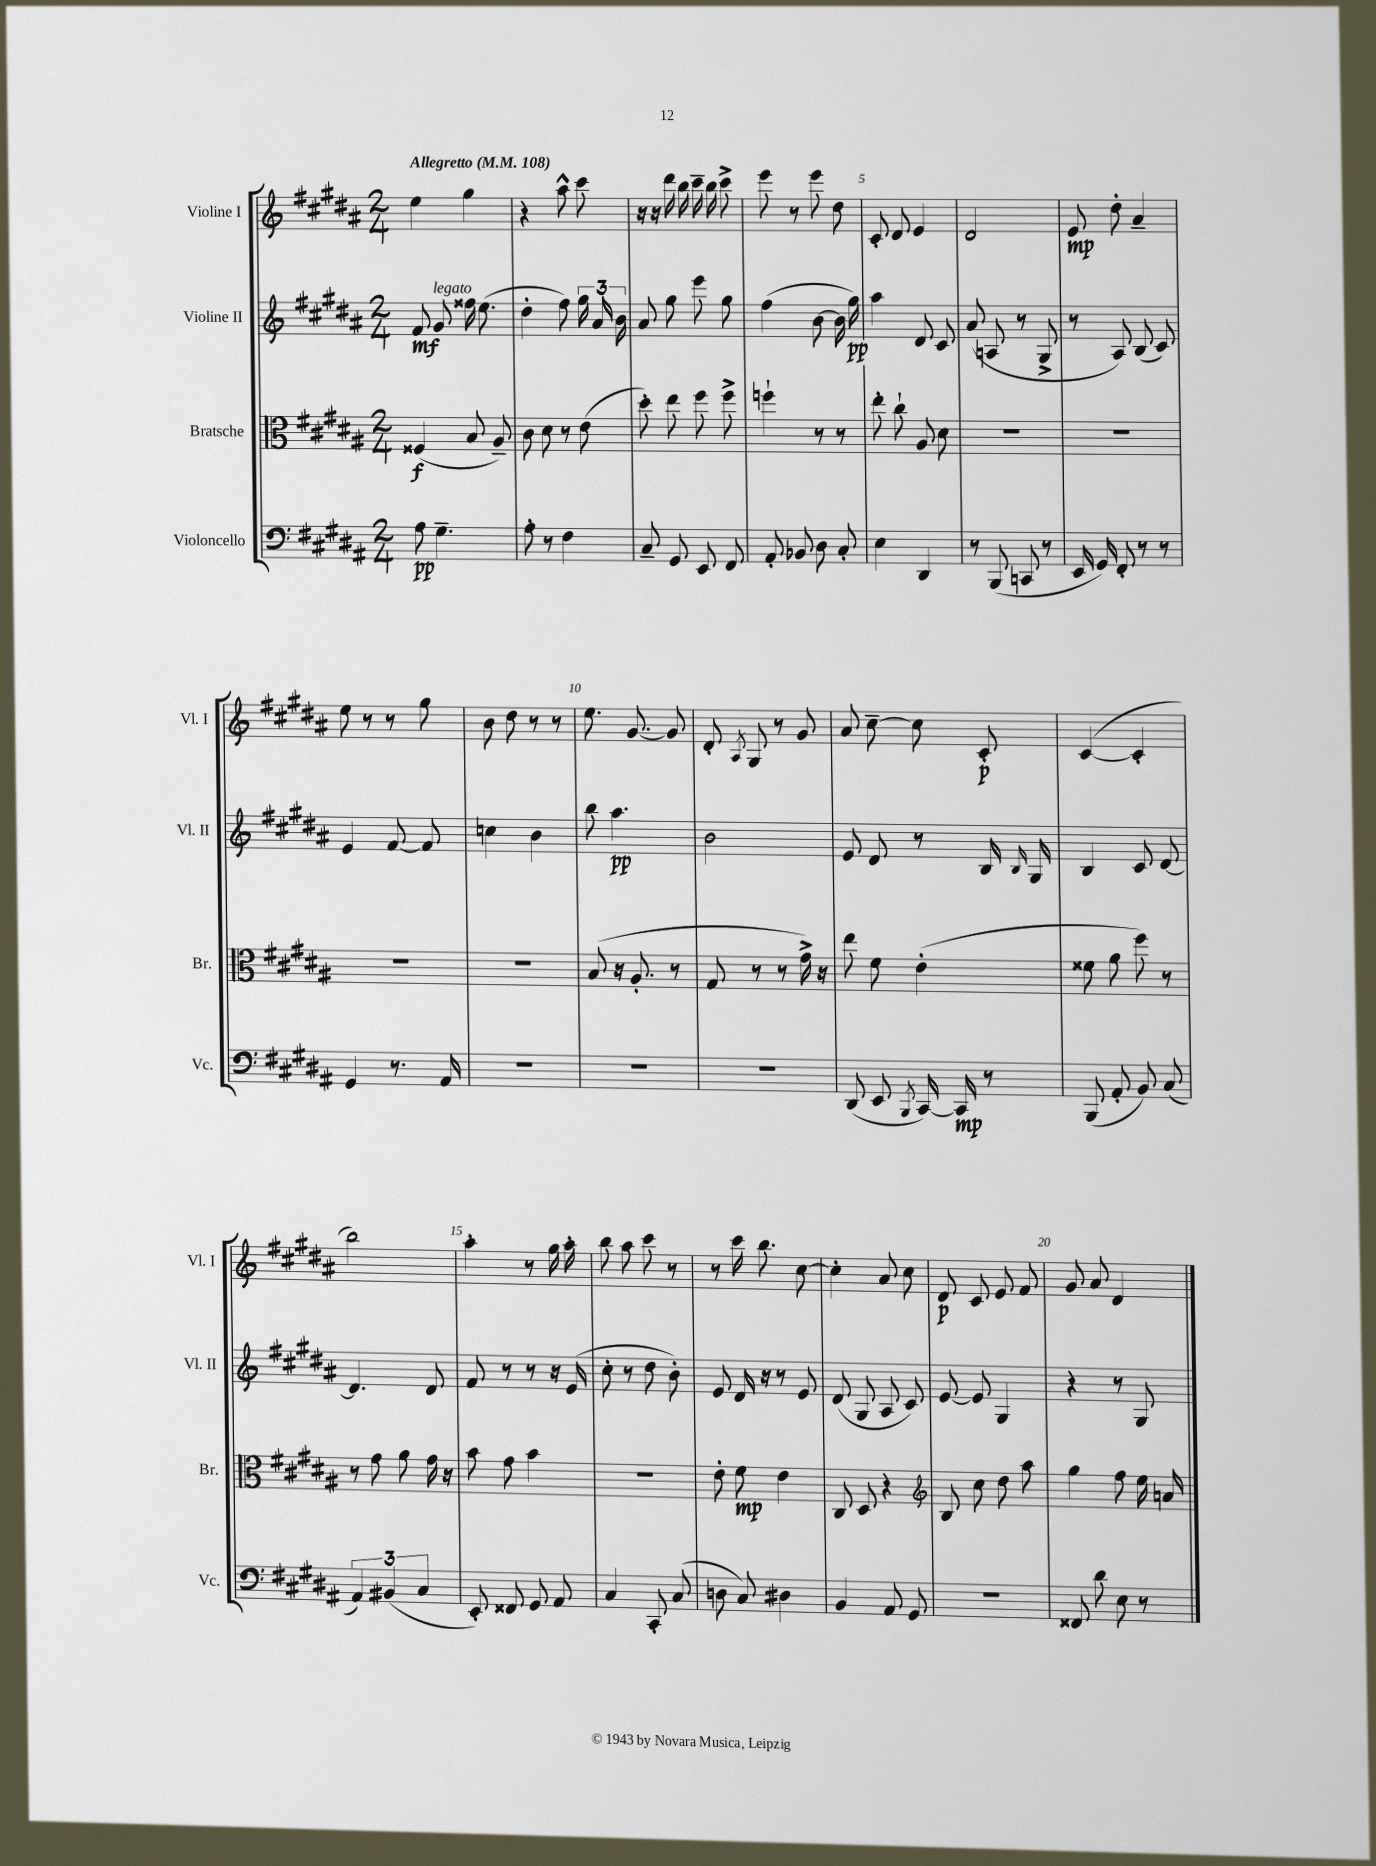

**kern	**dynam	**kern	**dynam	**kern	**dynam	**kern	**dynam
*part4	*part4	*part3	*part3	*part2	*part2	*part1	*part1
*staff4	*staff4	*staff3	*staff3	*staff2	*staff2	*staff1	*staff1
*I"Violoncello	*	*I"Bratsche	*	*I"Violine II	*	*I"Violine I	*
*I'Vc.	*	*I'Br.	*	*I'Vl. II	*	*I'Vl. I	*
*clefF4	*	*clefC3	*	*clefG2	*	*clefG2	*
*k[f#c#g#d#a#]	*	*k[f#c#g#d#a#]	*	*k[f#c#g#d#a#]	*	*k[f#c#g#d#a#]	*
*M2/4	*	*M2/4	*	*M2/4	*	*M2/4	*
*MM108	*	*MM108	*	*MM108	*	*MM108	*
=1	=1	=1	=1	=1	=1	=1	=1
!	!	!	!	!	!	!LO:TX:a:B:t=Allegretto	!
8A#\	pp	(4F##X/	f	8f#/	mf	4ee\	.
!	!	!	!	!LO:TX:a:i:t=legato	!	!	!
4.G#~\	.	.	.	8g#/	.	.	.
.	.	8B/	.	16ff##X\	.	4gg#\	.
.	.	.	.	(8.ee\	.	.	.
.	.	8A#~/)	.	.	.	.	.
=2	=2	=2	=2	=2	=2	=2	=2
8A#'\	.	8c#\	.	4dd#'\	.	4r	.
8r	.	8d#\	.	.	.	.	.
4F#\	.	8r	.	8ff#\)	.	8aa#^^\	.
.	.	(8e\	.	24gg#\	.	8ccc#\	.
.	.	.	.	24a#/	.	.	.
.	.	.	.	24b\	.	.	.
=3	=3	=3	=3	=3	=3	=3	=3
8C#~/	.	8dd#'\)	.	8a#/	.	16r	.
.	.	.	.	.	.	16r	.
8GG#/	.	8ee\	.	8gg#\	.	16ddd#\	.
.	.	.	.	.	.	16bb\	.
8EE/	.	8ff#\	.	8eee\	.	16ccc#~\	.
.	.	.	.	.	.	16bb\	.
8FF#/	.	8ff#^\	.	8gg#\	.	8ccc#^\	.
=4	=4	=4	=4	=4	=4	=4	=4
8AA#'/	.	4ffn`\	.	(4ff#\	.	8eee\	.
8BB-X/	.	.	.	.	.	8r	.
8D#\	.	8r	.	[8b\	.	8eee\	.
8C#'/	.	8r	.	16b\]	.	8dd#\	.
.	.	.	.	16gg#\)	pp	.	.
=5	=5	=5	=5	=5	=5	=5	=5
4E\	.	8ee'\	.	4aa#\	.	8c#'/	.
.	.	8cc#`\	.	.	.	8d#/	.
4DD#/	.	8A#/	.	8d#/	.	4e/	.
.	.	8d#\	.	8c#/	.	.	.
=6	=6	=6	=6	=6	=6	=6	=6
8r	.	2r	.	(8a#/	.	2d#/	.
(8BBB/	.	.	.	8An/	.	.	.
8CCn/	.	.	.	8r	.	.	.
8r	.	.	.	8G#^/	.	.	.
=7	=7	=7	=7	=7	=7	=7	=7
16EE/	.	2r	.	8r	.	8e/	mp
16GG#/)	.	.	.	.	.	.	.
8FF#'/	.	.	.	8A#/)	.	8dd#'\	.
8r	.	.	.	(8B/	.	4a#~/	.
8r	.	.	.	8c#/)	.	.	.
!!LO:LB:g=z
=8	=8	=8	=8	=8	=8	=8	=8
4GG#/	.	2r	.	4e/	.	8ee\	.
.	.	.	.	.	.	8r	.
8.r	.	.	.	[8f#/	.	8r	.
.	.	.	.	8f#/]	.	8gg#\	.
16AA#/	.	.	.	.	.	.	.
=9	=9	=9	=9	=9	=9	=9	=9
2r	.	2r	.	4ccn\	.	8b\	.
.	.	.	.	.	.	8dd#\	.
.	.	.	.	4b\	.	8r	.
.	.	.	.	.	.	8r	.
=10	=10	=10	=10	=10	=10	=10	=10
2r	.	(8B/	.	8bb\	.	8.ee\	.
.	.	16r	.	4.aa#\	pp	.	.
.	.	8.A#'/	.	.	.	[8.g#/	.
.	.	8r	.	.	.	8g#/]	.
=11	=11	=11	=11	=11	=11	=11	=11
2r	.	8G#/	.	2b\	.	8d#'/	.
.	.	.	.	.	.	8qA#/	.
.	.	8r	.	.	.	8G#/	.
.	.	8r	.	.	.	8r	.
.	.	16g#^\)	.	.	.	8g#/	.
.	.	16r	.	.	.	.	.
=12	=12	=12	=12	=12	=12	=12	=12
(8DD#/	.	8ee\	.	8e/	.	8a#/	.
8EE/	.	8f#\	.	8d#/	.	[8cc#~\	.
8qBBB/	.	.	.	.	.	.	.
[16CC#/)	.	(4e'\	.	8r	.	8cc#\]	.
16CC#/]	mp	.	.	.	.	.	.
8r	.	.	.	16B/	.	8c#'/	p
.	.	.	.	16qqB/	.	.	.
.	.	.	.	16G#/	.	.	.
=13	=13	=13	=13	=13	=13	=13	=13
(8BBB/	.	8f##X\	.	4B/	.	([4c#/	.
8AA#'/	.	8a#\	.	.	.	.	.
8BB/)	.	8ff#\)	.	8c#/	.	4c#'/]	.
(8C#/	.	8r	.	[8d#/	.	.	.
!!LO:LB:g=z
=14	=14	=14	=14	=14	=14	=14	=14
6AA#/)	.	8r	.	4.d#/]	.	2bb\)	.
.	.	8g#\	.	.	.	.	.
(6BB#X/	.	.	.	.	.	.	.
.	.	8a#\	.	.	.	.	.
6C#/	.	.	.	.	.	.	.
.	.	16g#\	.	8d#/	.	.	.
.	.	16r	.	.	.	.	.
=15	=15	=15	=15	=15	=15	=15	=15
8EE'/)	.	8b\	.	8f#/	.	4aa#'\	.
8FF##X/	.	8g#\	.	8r	.	.	.
8GG#/	.	4b\	.	8r	.	8r	.
8AA#/	.	.	.	16r	.	16gg#\	.
.	.	.	.	(16e/	.	16aa#'\	.
=16	=16	=16	=16	=16	=16	=16	=16
4C#/	.	2r	.	8cc#'\	.	8bb\	.
.	.	.	.	8r	.	8aa#\	.
8CC#'/	.	.	.	8dd#\	.	8ccc#\	.
(8C#/	.	.	.	8b'\)	.	8r	.
=17	=17	=17	=17	=17	=17	=17	=17
8Dn\	.	8e'\	.	8e/	.	8r	.
8C#/)	.	8f#\	mp	16d#/	.	16ccc#\	.
.	.	.	.	16r	.	8.bb\	.
4D#X\	.	4e\	.	8r	.	.	.
.	.	.	.	8e/	.	[8cc#\	.
=18	=18	=18	=18	=18	=18	=18	=18
4BB/	.	8C#/	.	(8d#/	.	4cc#'\]	.
.	.	8D#/	.	8G#/	.	.	.
8AA#/	.	4r	.	8A#/	.	8a#/	.
8GG#/	.	.	.	8c#/)	.	8cc#\	.
=19	=19	=19	=19	=19	=19	=19	=19
*	*	*clefG2	*	*	*	*	*
2r	.	8B/	.	[8e/	.	8d#/	p
.	.	8cc#\	.	8e/]	.	8c#/	.
.	.	8dd#\	.	4G#/	.	8e/	.
.	.	8aa#\	.	.	.	8f#/	.
=20	=20	=20	=20	=20	=20	=20	=20
8FF##X/	.	4gg#\	.	4r	.	8g#/	.
8d#\	.	.	.	.	.	8a#/	.
8E\	.	8ff#\	.	8r	.	4d#/	.
8r	.	16ee\	.	8G#/	.	.	.
.	.	16an/	.	.	.	.	.
==	==	==	==	==	==	==	==
*-	*-	*-	*-	*-	*-	*-	*-
